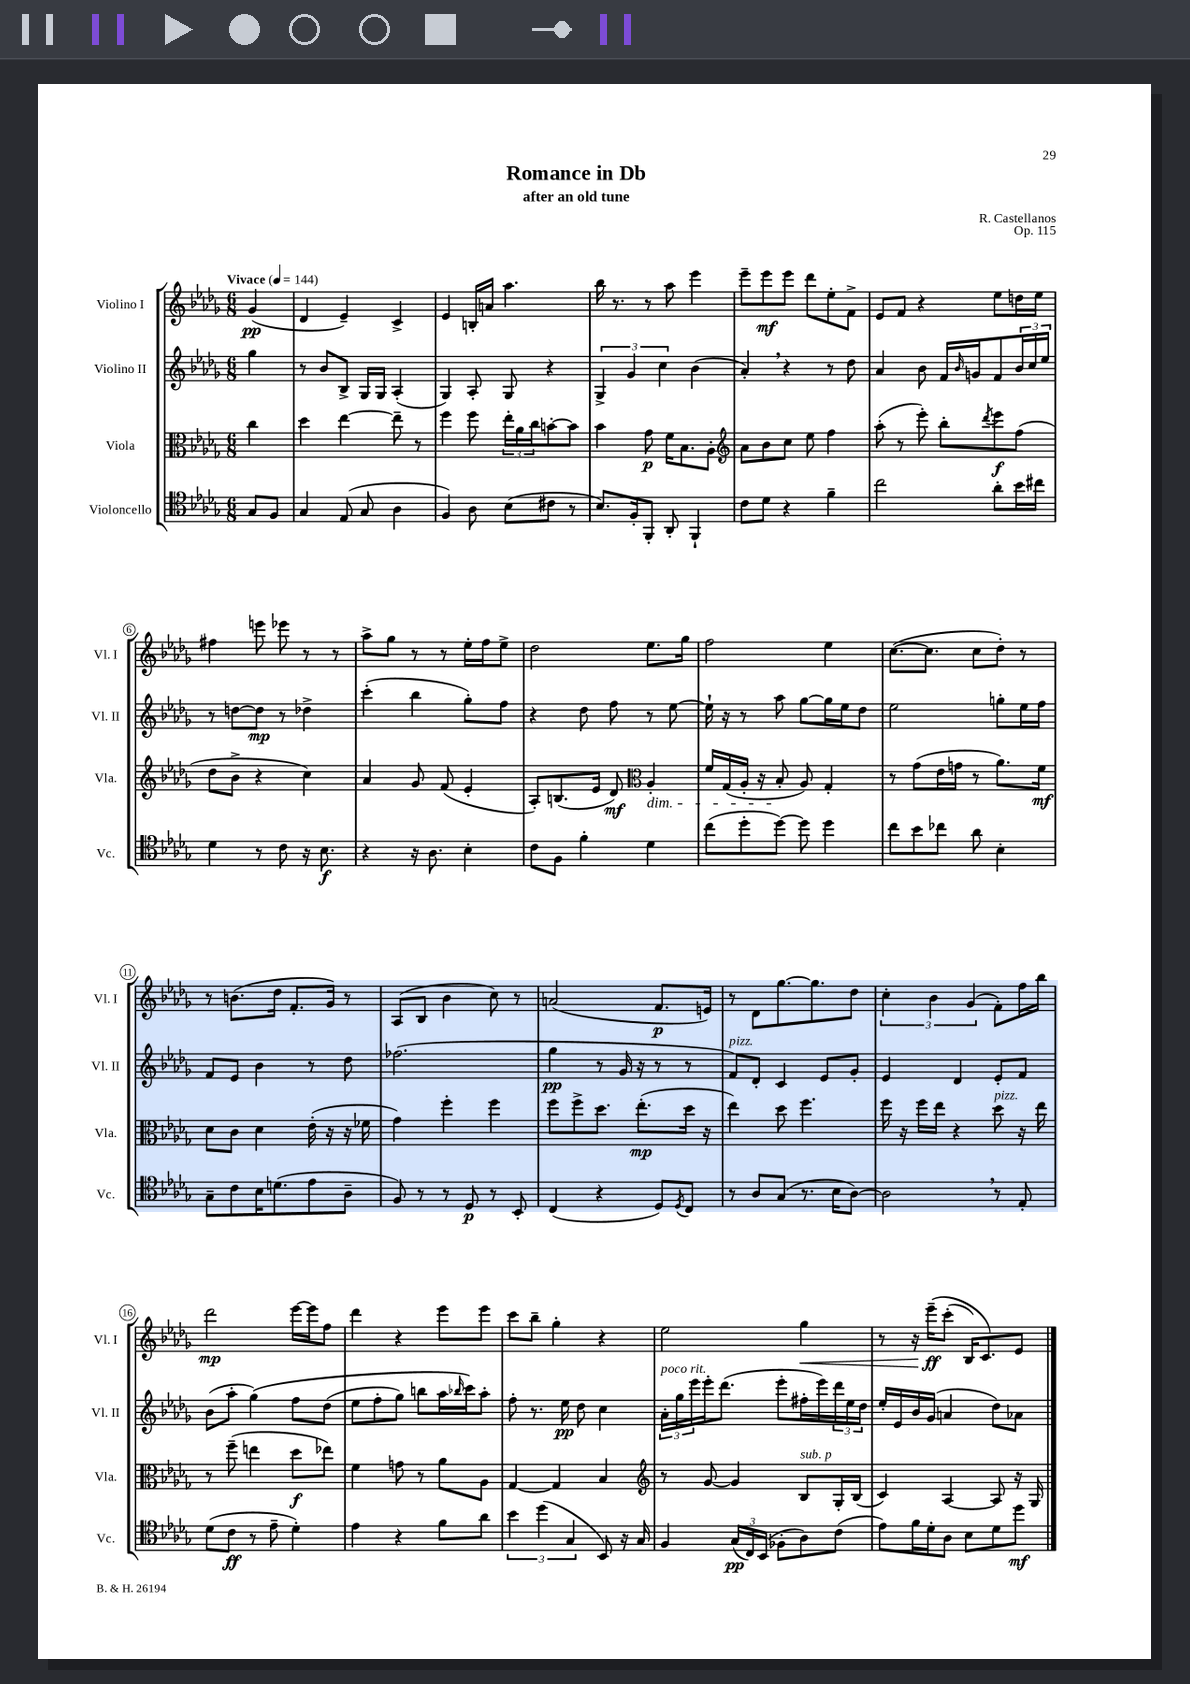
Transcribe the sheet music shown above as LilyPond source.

\header { title = "Romance in Db" composer = "R. Castellanos" subtitle = "after an old tune" opus = "Op. 115" }
<<
\new StaffGroup <<
\new Staff = "s0" \with { instrumentName = "Violino I" shortInstrumentName = "Vl. I" } {
    \clef treble \key des \major \numericTimeSignature \time 6/8 \partial 4 \tempo "Vivace" 4 = 144
    ges'4\pp( |
    des'4 ees'4--) c'4-> |
    ees'4 b16-. a'16 aes''4. |
    bes''16 r8. r8 aes''8 ees'''4 |
    ees'''8-- ees'''8\mf ees'''8 des'''8 ees''8-. f'8-> |
    ees'8 f'8 r4 ees''8 d''16 ees''16 |
    fis''4 e'''8 ees'''8 r8 r8 |
    aes''8-> ges''8 r8 r8 ees''16-. f''16 ees''8-> |
    des''2 ees''8. ges''16 |
    f''2 ees''4 |
    c''8.~( c''8. c''8 des''8-.) r8 |
    r8 b'8.( des''16 f'8.-. ges'16) r8 |
    aes8( bes8 bes'4 c''8) r8 |
    a'2( f'8.\p e'16) |
    r8 des'8 ges''8.~ ges''8. des''8 |
    \tuplet 3/2 { c''4-. bes'4 ges'4( } f'8-.) f''16 bes''16 |
    des'''2\mp ees'''16~ ees'''16 f''8 |
    des'''4 r4 ees'''8 ees'''8 |
    c'''8 bes''8-- ges''4-. r4 |
    ees''2 ges''4\< |
    r8 r16 ees'''16--\ff\!\( c'''8-.( bes16) c'8.\) ees'8 \bar "|." |
}
\new Staff = "s1" \with { instrumentName = "Violino II" shortInstrumentName = "Vl. II" } {
    \clef treble \key des \major \numericTimeSignature \time 6/8 \partial 4
    ges''4 |
    r8 bes'8 bes8-> ges16 ges16 aes4-.( |
    ges4) aes8-. ges8 r4 |
    \tuplet 3/2 { ges4-> ges'4 c''4 } bes'4( |
    aes'4-.) \breathe r4 r8 des''8 |
    aes'4 bes'8 f'16 \grace { bes'16 } g'16 f'8 \tuplet 3/2 { bes'16 c''16 ees''16 } |
    r8 d''8~ d''8\mp r8 des''4-> |
    c'''4-.( bes''4 ges''8-.) f''8 |
    r4 des''8 f''8 r8 ees''8~ |
    ees''16-! r16 r8 aes''8 ges''8~ ges''16 ees''16 des''8 |
    ees''2 g''8-. ees''16 f''16 |
    f'8 ees'8 bes'4 r8 des''8 |
    fes''2.( |
    ges''4\pp r8 ges'16 r16 r8 r8 |
    f'8^\markup { \italic "pizz." }) des'8-. c'4 ees'8 ges'8-. |
    ees'4 des'4 ees'8-. f'8 |
    bes'8( aes''8-. ges''4)\( f''8 des''8( |
    ees''8 f''8-. ges''8) b''8 aes''16 \grace { bes''16 } c'''16\) aes''8-. |
    f''8-. r8. ees''16\pp des''8 c''4 |
    \tuplet 3/2 { aes'16-.^\markup { \italic "poco rit." } ges''16 ees'''16 } ees'''16-. des'''8.( ees'''8-. fis''16-. ees'''16) \tuplet 3/2 { des'''16 ees''16 des''16 } |
    ees''16-. ees'16 bes'16 ges'16( a'4 des''8) aes'8 \bar "|." |
}
\new Staff = "s2" \with { instrumentName = "Viola" shortInstrumentName = "Vla." } {
    \clef alto \key des \major \numericTimeSignature \time 6/8 \partial 4
    c''4 |
    des''4 ees''4~ ees''8-- r8 |
    f''4 f''8 \tuplet 3/2 { ees''16-. aes'16 c''16 } b'8~-. b'8 |
    bes'4 ges'8\p f'16 bes8. aes8-. |
    \clef treble aes'8 bes'8 c''8 ees''8 f''4 |
    aes''8-.( r8 ees'''8-.) bes''8-. \acciaccatura { des'''8 } ees'''8\f f''8( |
    des''8 bes'8-> r4 c''4) |
    aes'4 ges'8 f'8( ees'4-. |
    aes8-.) b8.( ees'16 des'8\mf) \clef alto aes4-.\dim |
    f'16 ges16( aes16-. r16 bes8-.\! aes8) ges4-. |
    r8 ges'8( ees'16 g'16 r8 aes'8.) f'16\mf |
    des'8 c'8 des'4 ees'16-.( r16 r16 fes'16 |
    ges'4) f''4-. f''4 |
    f''8 f''8-> des''8. ees''8.-.\mp( des''16 r16 |
    ees''4) des''8 f''4. |
    f''16 r16 f''16 ees''16 r4 des''8^\markup { \italic "pizz." } r16 ees''16 |
    r8 f''8--( e''4 des''8\f ees''8) |
    f'4 g'8 r8 aes'8 aes8 |
    ges4~ ges4 bes4 |
    \clef treble r8 ges'8~ ges'4 bes8^\markup { \italic "sub. p" } ges16-. bes16( |
    c'4) aes4~ aes8 r16 ges16 \bar "|." |
}
\new Staff = "s3" \with { instrumentName = "Violoncello" shortInstrumentName = "Vc." } {
    \clef tenor \key des \major \numericTimeSignature \time 6/8 \partial 4
    ges8 f8 |
    ges4 ees8( ges8 aes4 |
    f4) aes8 bes8( cis'8 r8 |
    bes8.) f16-. f,8-. aes,8-. f,4-! |
    c'8 des'8 r4 f'4-- |
    c''2 aes'8-. bes'16 cis''16 |
    des'4 r8 c'8 r16 bes8.\f |
    r4 r16 aes8. bes4-. |
    c'8 f8 f'4-. des'4 |
    c''8( des''8-. des''8~) des''8 des''4 |
    c''8 bes'8 ces''8 aes'8 bes4-. |
    ges8-- c'8 bes16 d'8.( ees'8 aes8-- |
    f8) r8 r8 des8\p r8 bes,8-. |
    c4( r4 des8) \acciaccatura { des8 } c8 |
    r8 aes8 ges8( r8. bes16 aes8~) |
    aes2 \breathe r8 ees8-. |
    des'8( c'8\ff r8 ees'8-- des'4-.) |
    ees'4 r4 f'8 aes'8 |
    \tuplet 3/2 { bes'4 des''4( ges4 } bes,8) r16 ges16 |
    f4 \tuplet 3/2 { ges16\pp( c16) bes,16( } fes8-. aes8) c'8( |
    ees'8) f'16 des'16-. aes8 bes8 des'8 des''8\mf \bar "|." |
}
>>
>>
\layout { \context { \Score \override BarNumber.stencil = #(make-stencil-circler 0.1 0.3 ly:text-interface::print) } }
